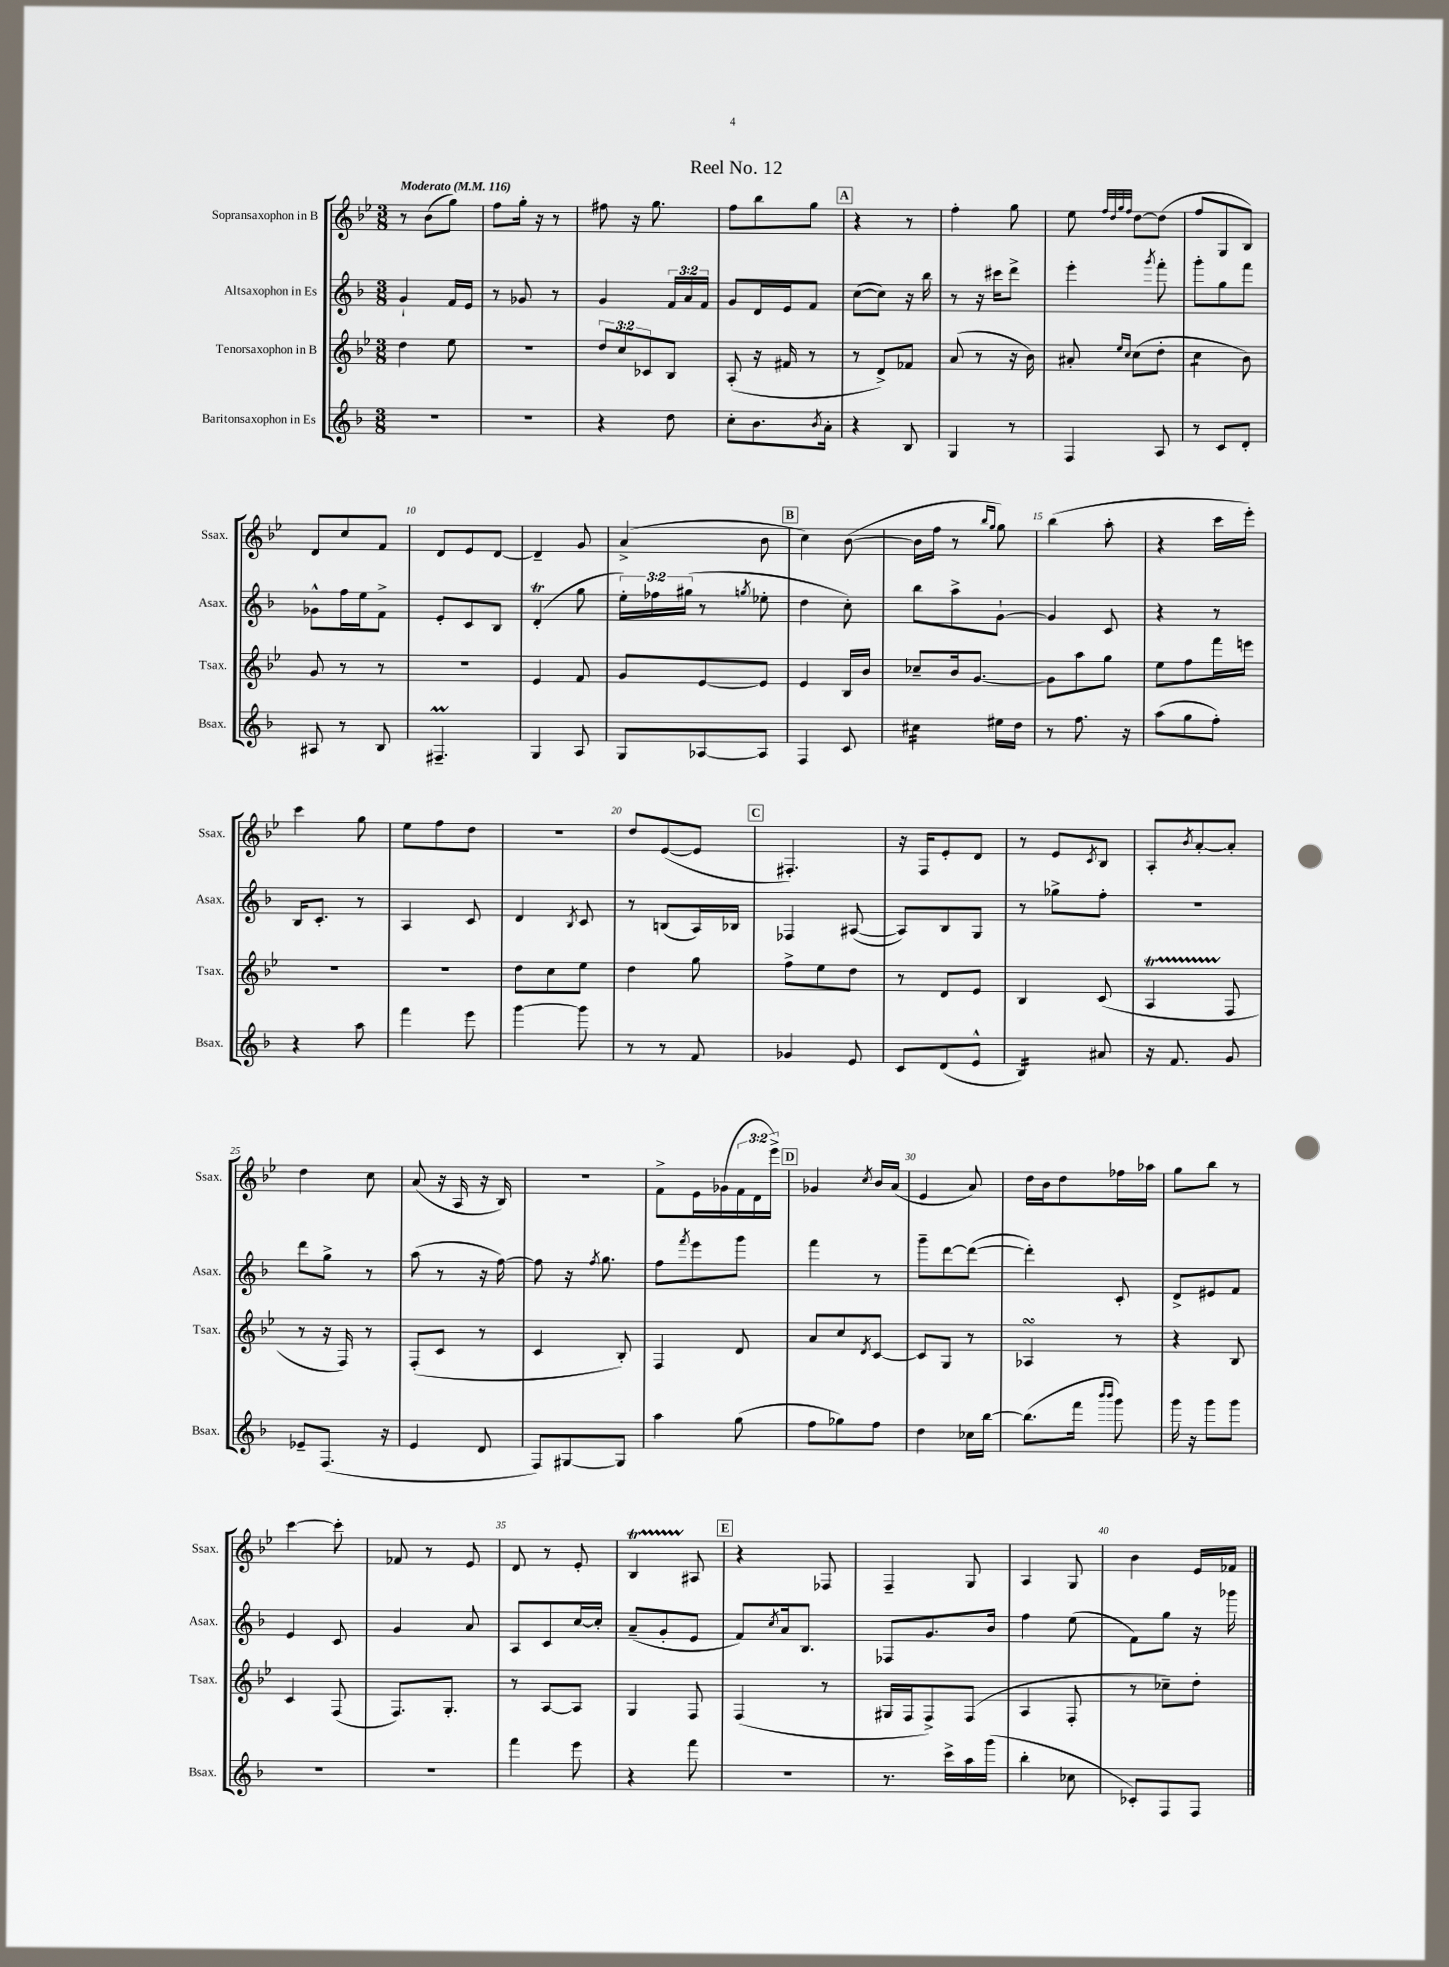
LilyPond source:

\header { title = "Reel No. 12" }
<<
\new StaffGroup <<
\new Staff = "s0" \with { instrumentName = "Sopransaxophon in B" shortInstrumentName = "Ssax." } {
    \clef treble \key bes \major \numericTimeSignature \time 3/8 \override Staff.TupletNumber.text = #tuplet-number::calc-fraction-text \tempo "Moderato" 4 = 116
    r8 bes'8( g''8) |
    f''8 g''16-. r16 r8 |
    fis''8 r16 g''8. |
    f''8 bes''8 g''8 |
    \mark \markup { \box "A" } r4 r8 |
    f''4-. g''8 |
    ees''8 \grace { f''32 d''32 g''32 f''32 } d''8~ d''8( |
    f''8 g8 bes8) |
    d'8 c''8 f'8 |
    d'8 ees'8 d'8~ |
    d'4-- g'8 |
    a'4->( bes'8 |
    \mark \markup { \box "B" } c''4) bes'8~( |
    bes'16 f''16 r8 \grace { bes''16 g''16 } g''8) |
    bes''4( a''8-. |
    r4 c'''16 ees'''16-.) |
    c'''4 g''8 |
    ees''8 f''8 d''8 |
    r4. |
    d''8 ees'8~( ees'8 |
    \mark \markup { \box "C" } fis4.-.) |
    r16 f16 ees'8-. d'8 |
    r8 ees'8 \acciaccatura { c'8 } bes8 |
    a8-. \acciaccatura { bes'8 } a'8~-. a'8-. |
    d''4 c''8 |
    a'8( r16 a16 r16 bes16) |
    R4. |
    f'8-> ees'16 ges'16( \tuplet 3/2 { f'16 d'16 ees'''16->) } |
    \mark \markup { \box "D" } ges'4 \acciaccatura { c''8 } bes'16 a'16( |
    ees'4 a'8) |
    d''16 bes'16 d''8 fes''16 aes''16 |
    g''8 bes''8 r8 |
    c'''4~ c'''8-. |
    fes'8 r8 ees'8 |
    d'8 r8 ees'8-. |
    bes4\startTrillSpan ais8\stopTrillSpan |
    \mark \markup { \box "E" } r4 fes8 |
    f4-- g8 |
    a4 g8 |
    bes'4 ees'16 fes'16 \bar "|." |
}
\new Staff = "s1" \with { instrumentName = "Altsaxophon in Es" shortInstrumentName = "Asax." } {
    \clef treble \key f \major \numericTimeSignature \time 3/8 \override Staff.TupletNumber.text = #tuplet-number::calc-fraction-text
    g'4-! f'16 e'16 |
    r8 ges'8 r8 |
    g'4 \tuplet 3/2 { f'16 a'16 f'16 } |
    g'8 d'16 e'16 f'8 |
    \mark \markup { \box "A" } c''8~( c''8) r16 bes''16 |
    r8 r16 cis'''16 d'''8-> |
    e'''4-. \acciaccatura { g'''8 } f'''8-. |
    g'''8-. g''8 f'''8 |
    ges'8-^ f''16 e''16 f'8-> |
    e'8-. c'8 bes8 |
    d'4-.\trill( g''8 |
    \tuplet 3/2 { e''16-.) fes''16 gis''16( } r8 \acciaccatura { g''8 } ees''8-. |
    \mark \markup { \box "B" } d''4 c''8-.) |
    bes''8 a''8-> g'8~-! |
    g'4 c'8 |
    r4 r8 |
    bes16 c'8.-. r8 |
    a4 c'8 |
    d'4 \acciaccatura { bes8 } c'8 |
    r8 b8( a16) bes16 |
    \mark \markup { \box "C" } fes4 ais8~( |
    ais8) bes8 g8 |
    r8 ges''8-> f''8-. |
    R4. |
    d'''8 g''8-> r8 |
    a''8( r8 r16 f''16~) |
    f''8 r16 \acciaccatura { f''8 } g''8. |
    f''8 \acciaccatura { f'''8 } e'''8 g'''8 |
    \mark \markup { \box "D" } f'''4 r8 |
    g'''8-- d'''8~ d'''8~( |
    d'''4-.) c'8-. |
    d'8-> eis'8 f'8 |
    e'4 c'8 |
    g'4 a'8 |
    a8 c'8 c''16~ c''16-. |
    a'8--( g'8-. e'8 |
    \mark \markup { \box "E" } f'8) \acciaccatura { c''8 } a'16 bes8. |
    fes8 g'8. bes'16 |
    f''4 e''8( |
    f'8) g''8 r16 ges'''16 \bar "|." |
}
\new Staff = "s2" \with { instrumentName = "Tenorsaxophon in B" shortInstrumentName = "Tsax." } {
    \clef treble \key bes \major \numericTimeSignature \time 3/8 \override Staff.TupletNumber.text = #tuplet-number::calc-fraction-text
    d''4 ees''8 |
    R4. |
    \tuplet 3/2 { d''8 c''8 ces'8 } bes8 |
    a8-.( r16 fis'16 r8 |
    \mark \markup { \box "A" } r8 d'8->) fes'8 |
    a'8( r8 r16 bes'16) |
    ais'8-. \grace { ees''16 c''16 } c''8( d''8-. |
    c''4:8 bes'8) |
    g'8 r8 r8 |
    R4. |
    ees'4 f'8 |
    g'8 ees'8~ ees'8 |
    \mark \markup { \box "B" } ees'4 bes16 bes'16 |
    ces''8-- bes'16 g'8.~ |
    g'8 a''8 g''8 |
    ees''8 f''8 f'''16 e'''16 |
    R4. |
    R4. |
    d''8 c''8 ees''8 |
    d''4 g''8 |
    \mark \markup { \box "C" } f''8-> ees''8 d''8 |
    r8 d'8 ees'8 |
    bes4 c'8( |
    a4\startTrillSpan f8\stopTrillSpan |
    r8 r16 f16) r8 |
    f8-.( c'8 r8 |
    c'4 bes8-.) |
    f4 d'8 |
    \mark \markup { \box "D" } a'8 c''8 \acciaccatura { d'8 } c'8~ |
    c'8 g8 r8 |
    aes4\turn r8 |
    r4 bes8 |
    c'4 f8( |
    f8.) g8.-. |
    r8 a8~ a8 |
    g4 f8 |
    \mark \markup { \box "E" } f4( r8 |
    gis16 f16 f8->) f8( |
    a4 f8-. |
    r8 ces''8--) d''8-. \bar "|." |
}
\new Staff = "s3" \with { instrumentName = "Baritonsaxophon in Es" shortInstrumentName = "Bsax." } {
    \clef treble \key f \major \numericTimeSignature \time 3/8
    R4. |
    R4. |
    r4 d''8 |
    c''8-. bes'8. \acciaccatura { bes'8 } a'16-. |
    \mark \markup { \box "A" } r4 bes8 |
    g4 r8 |
    f4 a8 |
    r8 c'8 d'8-. |
    ais8 r8 bes8 |
    fis4.--\prall |
    g4 a8 |
    g8 aes8~ aes8 |
    \mark \markup { \box "B" } f4 c'8 |
    cis''4:16 eis''16 d''16 |
    r8 f''8. r16 |
    a''8( g''8 f''8-.) |
    r4 a''8 |
    f'''4 e'''8 |
    g'''4~ g'''8 |
    r8 r8 f'8 |
    \mark \markup { \box "C" } ges'4 e'8 |
    c'8 d'8( e'8-^ |
    bes4:16) ais'8 |
    r16 f'8. g'8 |
    ees'8-- f8.( r16 |
    e'4 d'8 |
    f8) gis8~ gis8 |
    a''4 g''8( |
    \mark \markup { \box "D" } f''8 ges''8) f''8 |
    d''4 ces''16 bes''16~ |
    bes''8.( f'''16 \grace { bes'''16 bes'''16 } g'''8) |
    g'''16 r16 g'''8 g'''8 |
    R4. |
    R4. |
    f'''4 e'''8 |
    r4 f'''8 |
    \mark \markup { \box "E" } R4. |
    r8. c'''16-> a''16 g'''16( |
    bes''4-. ces''8 |
    ces'8-.) f8 f8 \bar "|." |
}
>>
>>
\layout { \context { \Score \override BarNumber.break-visibility = ##(#f #t #t) barNumberVisibility = #(every-nth-bar-number-visible 5) } }
